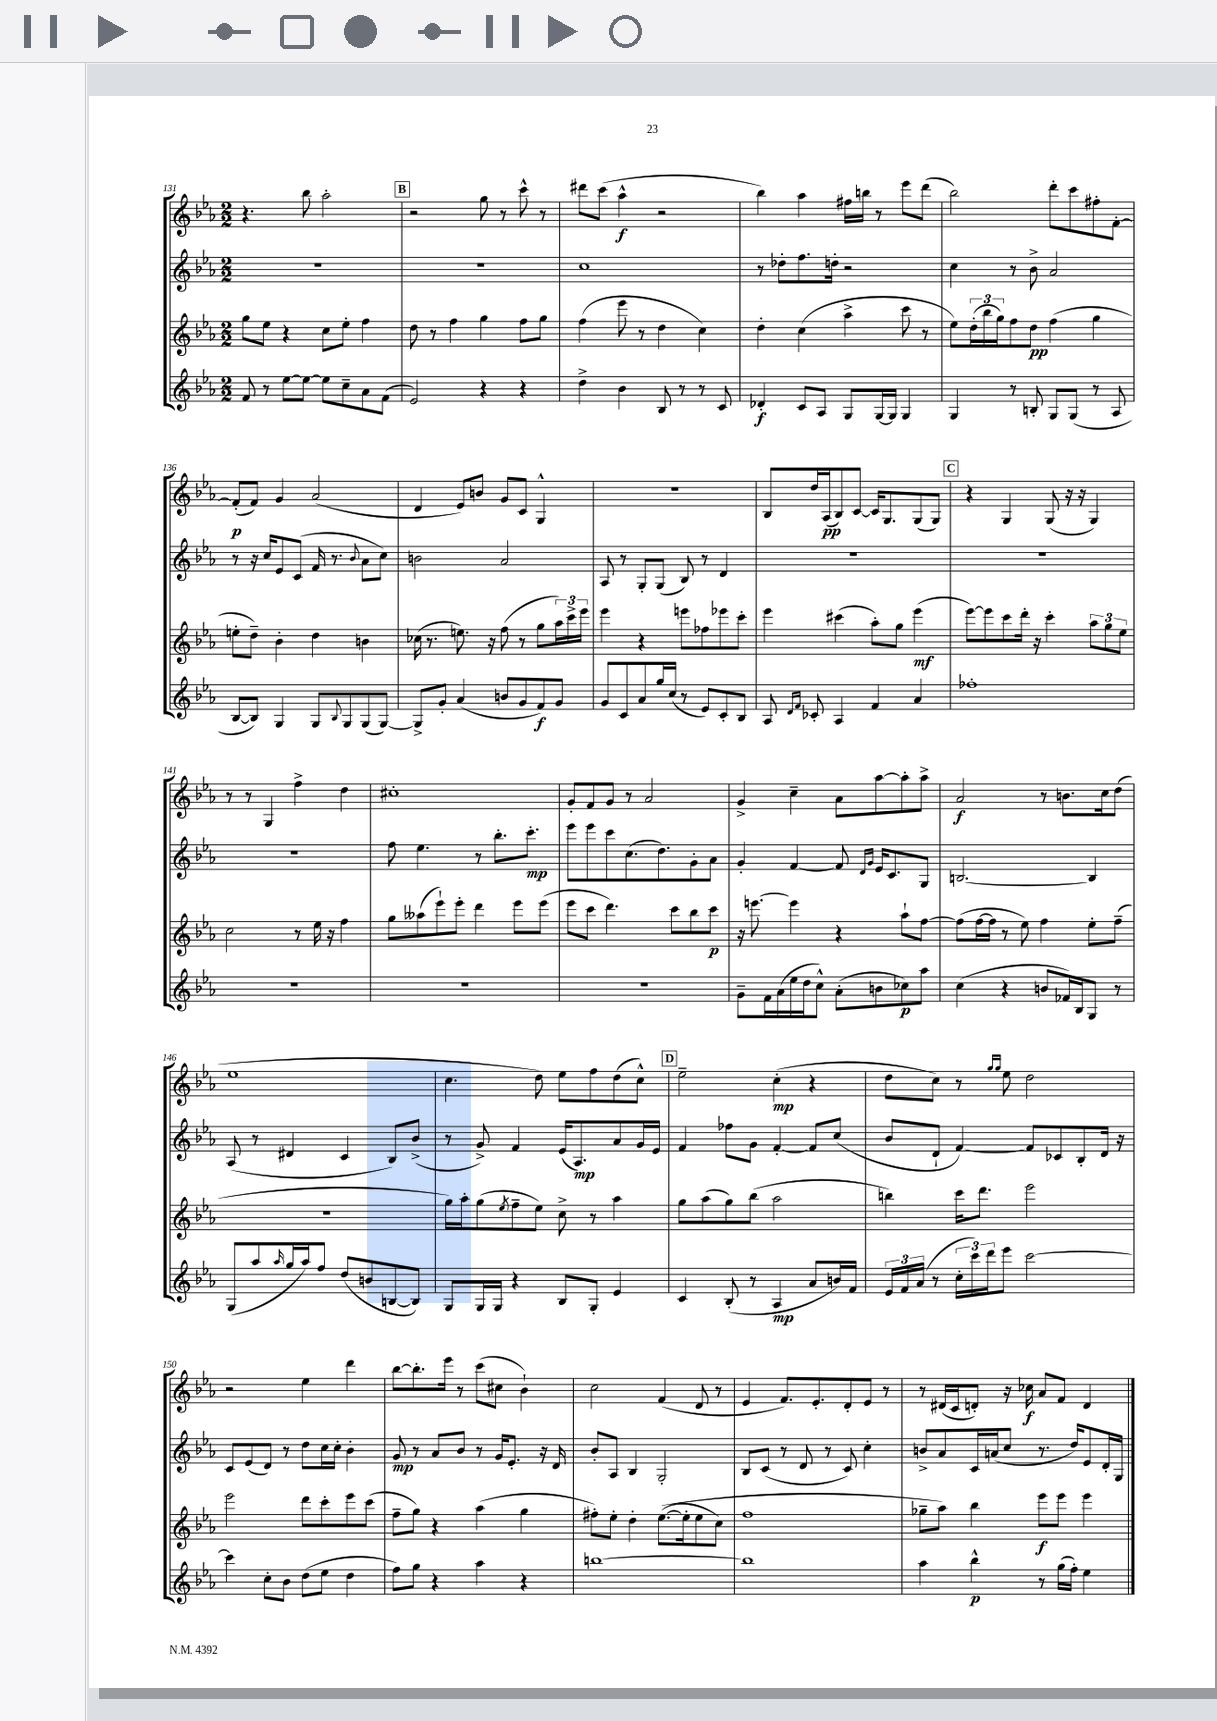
<<
\new StaffGroup <<
\new Staff = "s0" {
    \clef treble \key ees \major \numericTimeSignature \time 2/2
    r4. bes''8 aes''2-. |
    \mark \markup { \box "B" } r2 g''8 r8 c'''8-^ r8 |
    dis'''8 c'''8( aes''4-^\f r2 |
    bes''4) aes''4 fis''16 b''16 r8 ees'''8 d'''8( |
    bes''2) d'''8-. c'''8 fis''8-. f'8~-. |
    f'8-.\p( f'8) g'4 aes'2( |
    d'4 ees'8) b'8 g'8 c'8 g4-^ |
    r1 |
    bes8 d''16 aes16\pp( bes8) c'8~ c'16 g8. g8( g8) |
    \mark \markup { \box "C" } r4 g4 g8( r16 r16 g4) |
    r8 r8 g4 f''4-> d''4 |
    cis''1-. |
    g'8-. f'8 g'8 r8 aes'2 |
    g'4-> c''4-- aes'8 aes''8~ aes''8-. aes''8-> |
    aes'2\f r8 b'8. c''16 d''8( |
    ees''1 |
    c''4. d''8) ees''8 f''8 d''8( c''8-^) |
    \mark \markup { \box "D" } ees''2-- c''4-.\mp( r4 |
    d''8 c''8) r8 \grace { g''16 g''16 } ees''8 d''2 |
    r2 ees''4 d'''4 |
    bes''8~ bes''8.-. ees'''16 r8 c'''8( cis''8 bes'4-!) |
    c''2 f'4( d'8 r8 |
    ees'4 f'8.) ees'8.-. d'8-. ees'8 r8 |
    r8 dis'16( c'16 d'8-.) r16 ces''16\f aes'8 f'8 d'4 \bar "|." |
}
\new Staff = "s1" {
    \clef treble \key ees \major \numericTimeSignature \time 2/2
    R1 |
    \mark \markup { \box "B" } R1 |
    c''1 |
    r8 des''8-. f''8. d''16-. r2 |
    c''4 r8 bes'8-> aes'2 |
    r8 r16 c''16 ees'8 c'8( f'16 r8. \appoggiatura { bes'8 } aes'8 c''8) |
    b'2 aes'2 |
    aes8 r8 g8-. g8( bes8) r8 d'4 |
    R1 |
    \mark \markup { \box "C" } R1 |
    R1 |
    f''8 ees''4. r8 bes''8.-. c'''8.-.\mp |
    ees'''8 ees'''8 c'''8 c''8.( d''8.) g'8-. aes'8 |
    g'4-. f'4~ f'8 \grace { d'16 g'16 } ees'16 c'8. g8 |
    b2.~ b4 |
    aes8( r8 dis'4 c'4 bes8) bes'8->( |
    r8 g'8->) f'4 ees'16( aes8.\mp) aes'8 g'16 ees'16 |
    \mark \markup { \box "D" } f'4 fes''8 g'8 f'4~-. f'8 c''8( |
    bes'8 d'8-! f'4~) f'8 ces'8 bes8-. d'16 r16 |
    c'8 ees'8( d'8) r8 d''8 c''16 c''16-. bes'4-. |
    g'8\mp r8 aes'8 bes'8 r8 g'16 ees'8.-. r16 d'16 |
    bes'8-. aes8 bes4 g2-. |
    bes8 c'8( r8 d'8 r8 c'8) c''4-. |
    b'8-> aes'8 c'16 a'16( c''8 r8. d''16) ees'8 d'16-. g16 \bar "|." |
}
\new Staff = "s2" {
    \clef treble \key ees \major \numericTimeSignature \time 2/2
    g''8 ees''8 r4 c''8 ees''8-. f''4 |
    \mark \markup { \box "B" } d''8 r8 f''4 g''4 f''8 g''8 |
    f''4( ees'''8 r8 d''4 c''4) |
    d''4-. c''4( aes''4-> c'''8 r8 |
    ees''8) \tuplet 3/2 { d''16-.( bes''16 g''16) } f''8 d''8\pp f''4( g''4 |
    e''8-. d''8--) bes'4-. d''4 b'4 |
    ces''16( r8. e''8.) r16 f''8( r8 g''8 \tuplet 3/2 { aes''16) c'''16-> ees'''16 } |
    ees'''4 r4 e'''8 fes''8 ees'''8 c'''8-. |
    ees'''4 cis'''4( aes''8-.) g''8 ees'''4\mf( |
    \mark \markup { \box "C" } ees'''8~) ees'''8 c'''8 d'''16-. r16 c'''4-. \tuplet 3/2 { aes''8 g''8 ees''8 } |
    c''2 r8 ees''16 r16 f''4 |
    g''8 aeses''8( ees'''8-!) ees'''8-. d'''4 ees'''8 ees'''8( |
    ees'''8 c'''8 d'''4.) c'''8 bes''8 c'''8\p |
    r16 e'''8.~ e'''4 r4 aes''8-! f''8~ |
    f''8( f''16~ f''16 r8 ees''8) f''4 ees''8-. f''8--( |
    R1 |
    g''16) aes''16-. g''8( \acciaccatura { ees''8 } f''8-- ees''8) c''8-> r8 aes''4 |
    \mark \markup { \box "D" } g''8 aes''8( g''8) bes''8( aes''2 |
    b''4) c'''16 d'''8. ees'''2 |
    ees'''2 d'''8 c'''8-. ees'''8 c'''8( |
    f''8-- g''8) r4 aes''4( g''4 |
    fis''8-.) ees''8-. d''4-. ees''8.~(\( ees''16-. ees''8 c''8) |
    f''1 |
    ges''8-- aes''8\) bes''4 ees'''8\f ees'''8 ees'''4 \bar "|." |
}
\new Staff = "s3" {
    \clef treble \key ees \major \numericTimeSignature \time 2/2
    f'8 r8 ees''8~ ees''8~ ees''8 c''8-- aes'8 f'8( |
    \mark \markup { \box "B" } ees'2) r4 r4 |
    d''4-> bes'4 bes8 r8 r8 c'8 |
    des'4-.\f c'8 aes8 g8 g16~ g16 g4 |
    g4 r8 b8-. g8 g8( r8 aes8 |
    bes8~ bes8) g4 g8 \appoggiatura { bes8 } g8 g8( g8~) |
    g8-> g'8-. aes'4( b'8 g'8 f'8\f) g'8 |
    g'8 c'8 aes'8 g''16 c''16( r8 ees'8) c'8-. bes8 |
    aes8 \grace { d'16 f'16 } ces'8-. aes4 f'4 aes'4 |
    \mark \markup { \box "C" } fes''1-. |
    R1 |
    R1 |
    R1 |
    g'8-- f'16 aes'16( ees''16 d''16 c''8-^) aes'8-.( b'8 ces''8\p) aes''8 |
    c''4( r4 b'8 fes'16) bes16 g8 r8 |
    g8( aes''8 \grace { aes''16 } g''16 aes''16) f''8 d''8( b'8 b8~ b8) |
    g8 g16 g16 r4 bes8 g8-. ees'4 |
    \mark \markup { \box "D" } c'4 bes8-.( r8 aes4\mp aes'8 b'16) f'16 |
    \tuplet 3/2 { ees'16 f'16 aes'16( } r8 \tuplet 3/2 { c''16-. c'''16) d'''16 } ees'''8 c'''2~ |
    c'''4 c''8-. bes'8 d''8( ees''8 d''4 |
    f''8) g''8 r4 aes''4 r4 |
    b''1~ |
    b''1 |
    aes''4 bes''4-^\p r8 g''16( f''16-.) ees''4 \bar "|." |
}
>>
>>
\layout { \context { \Score currentBarNumber = #131 } }
